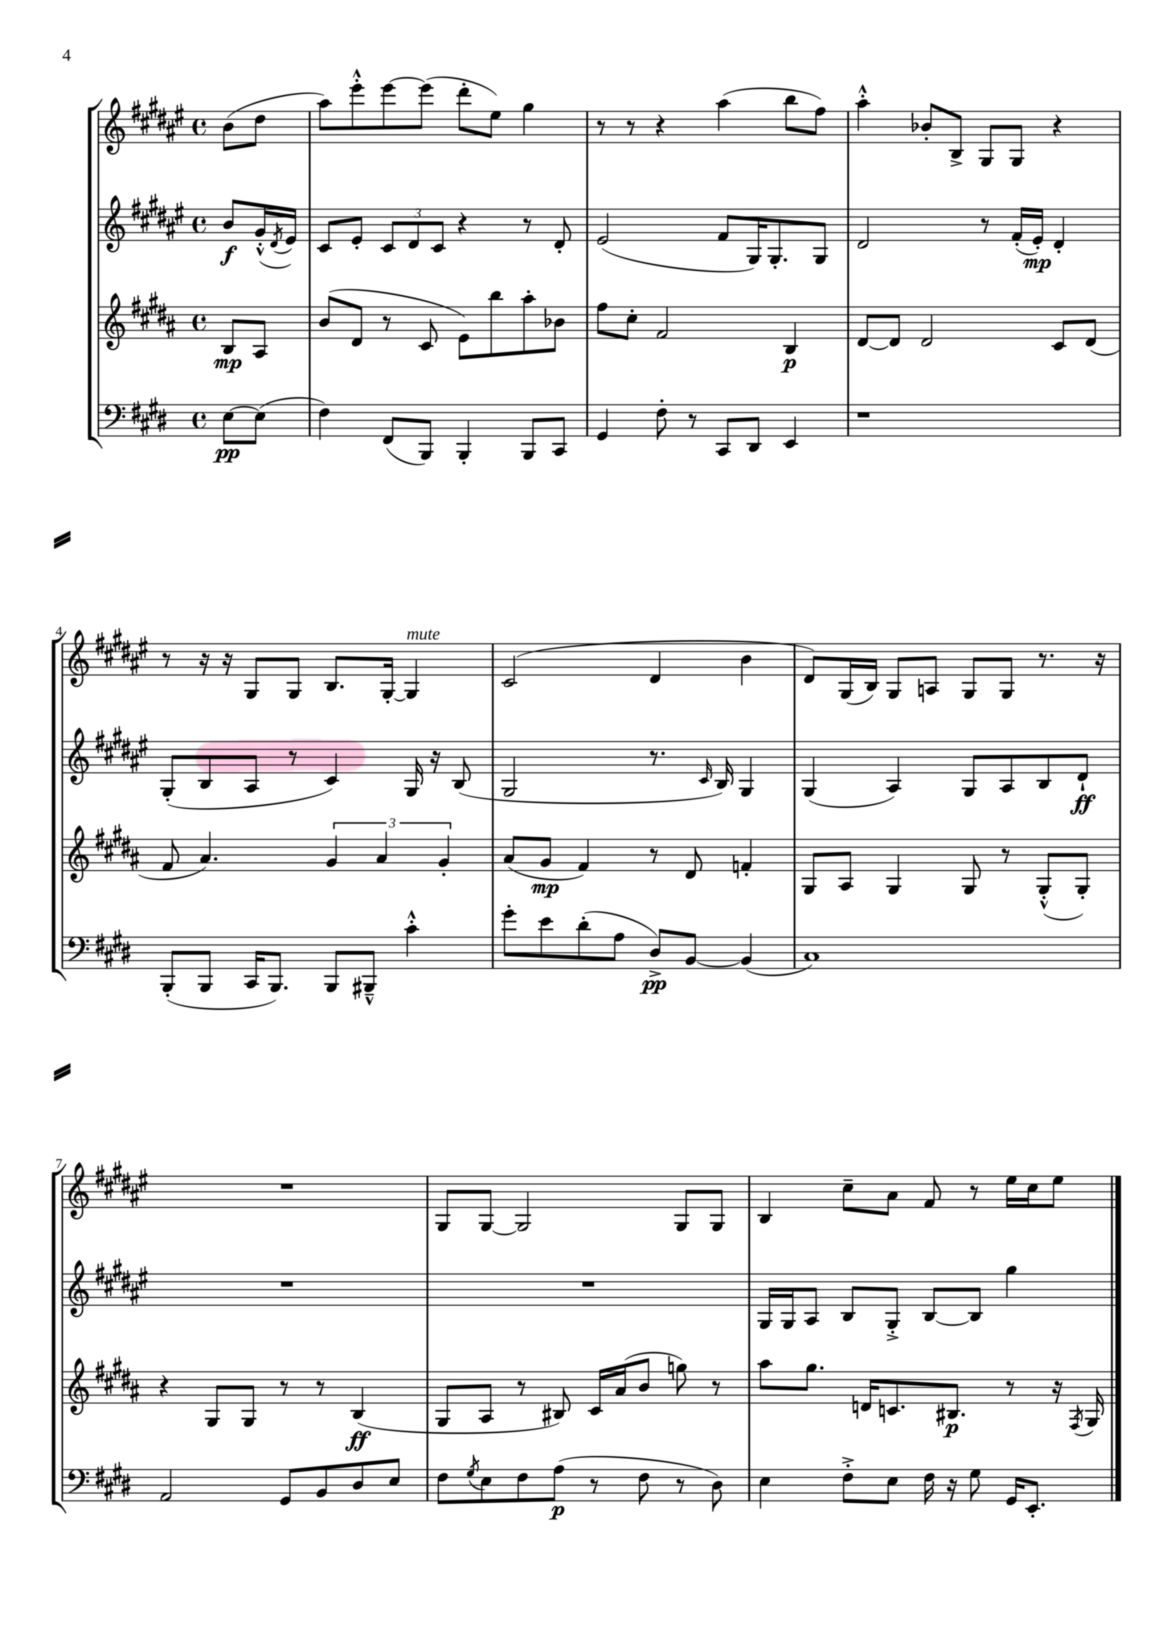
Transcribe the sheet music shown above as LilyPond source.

<<
\new StaffGroup <<
\new Staff = "s0" {
    \clef treble \key fis \major \defaultTimeSignature \time 4/4 \partial 4
    b'8( dis''8 |
    ais''8) eis'''8-.-^ eis'''8~ eis'''8( dis'''8-. eis''8) gis''4 |
    r8 r8 r4 ais''4( b''8 fis''8) |
    ais''4-.-^ bes'8-. b8-> gis8 gis8 r4 |
    r8 r16 r16 gis8 gis8 b8. gis16~-. gis4^\markup { \italic "mute" } |
    cis'2( dis'4 b'4 |
    dis'8) gis16( b16) gis8 a8 gis8 gis8 r8. r16 |
    R1 |
    gis8 gis8~ gis2 gis8 gis8 |
    b4 cis''8-- ais'8 fis'8 r8 eis''16 cis''16 eis''8 \bar "|." |
}
\new Staff = "s1" {
    \clef treble \key fis \major \defaultTimeSignature \time 4/4 \partial 4
    b'8\f gis'16-.-^( \acciaccatura { dis'8 } eis'16) |
    cis'8 eis'8-. \tuplet 3/2 { cis'8 dis'8 cis'8 } r4 r8 dis'8-. |
    eis'2( fis'8 gis16) gis8.-. gis8 |
    dis'2 r8 fis'16-.( eis'16-.\mp) dis'4-. |
    gis8-.( b8 ais8 r8 cis'4) gis16 r16 b8( |
    gis2 r8. \grace { cis'16 } b16) gis4 |
    gis4( ais4) gis8 ais8 b8 dis'8-!\ff |
    R1 |
    R1 |
    gis16 gis16 ais8 b8 gis8-.-> b8~ b8 gis''4 \bar "|." |
}
\new Staff = "s2" {
    \clef treble \key b \major \defaultTimeSignature \time 4/4 \partial 4
    b8\mp ais8 |
    b'8( dis'8 r8 cis'8 e'8) b''8 ais''8-. bes'8 |
    fis''8 cis''8-. fis'2 b4\p |
    dis'8~ dis'8 dis'2 cis'8 dis'8( |
    fis'8 ais'4.) \tuplet 3/2 { gis'4 ais'4 gis'4-. } |
    ais'8( gis'8\mp fis'4) r8 dis'8 f'4-. |
    gis8 ais8 gis4 gis8 r8 gis8-.-^( gis8-.) |
    r4 gis8 gis8 r8 r8 b4\ff( |
    gis8 ais8 r8 bis8) cis'16 ais'16( b'8 g''8) r8 |
    ais''8 gis''8. d'16 c'8. bis8.\p r8 r16 \acciaccatura { fis8 } gis16 \bar "|." |
}
\new Staff = "s3" {
    \clef bass \key e \major \defaultTimeSignature \time 4/4 \partial 4
    e8~\pp e8( |
    fis4) fis,8( b,,8) b,,4-. b,,8 cis,8 |
    gis,4 fis8-. r8 cis,8 dis,8 e,4 |
    r1 |
    b,,8-.( b,,8 cis,16 b,,8.) b,,8 bis,,8---^ cis'4-.-^ |
    gis'8-. e'8 dis'8-.( a8 dis8->\pp) b,8~ b,4( |
    cis1) |
    a,2 gis,8 b,8 dis8 e8 |
    fis8 \acciaccatura { gis8 } e8 fis8 a8\p( r8 fis8 r8 dis8) |
    e4 fis8-.-> e8 fis16 r16 gis8 gis,16 e,8.-. \bar "|." |
}
>>
>>
